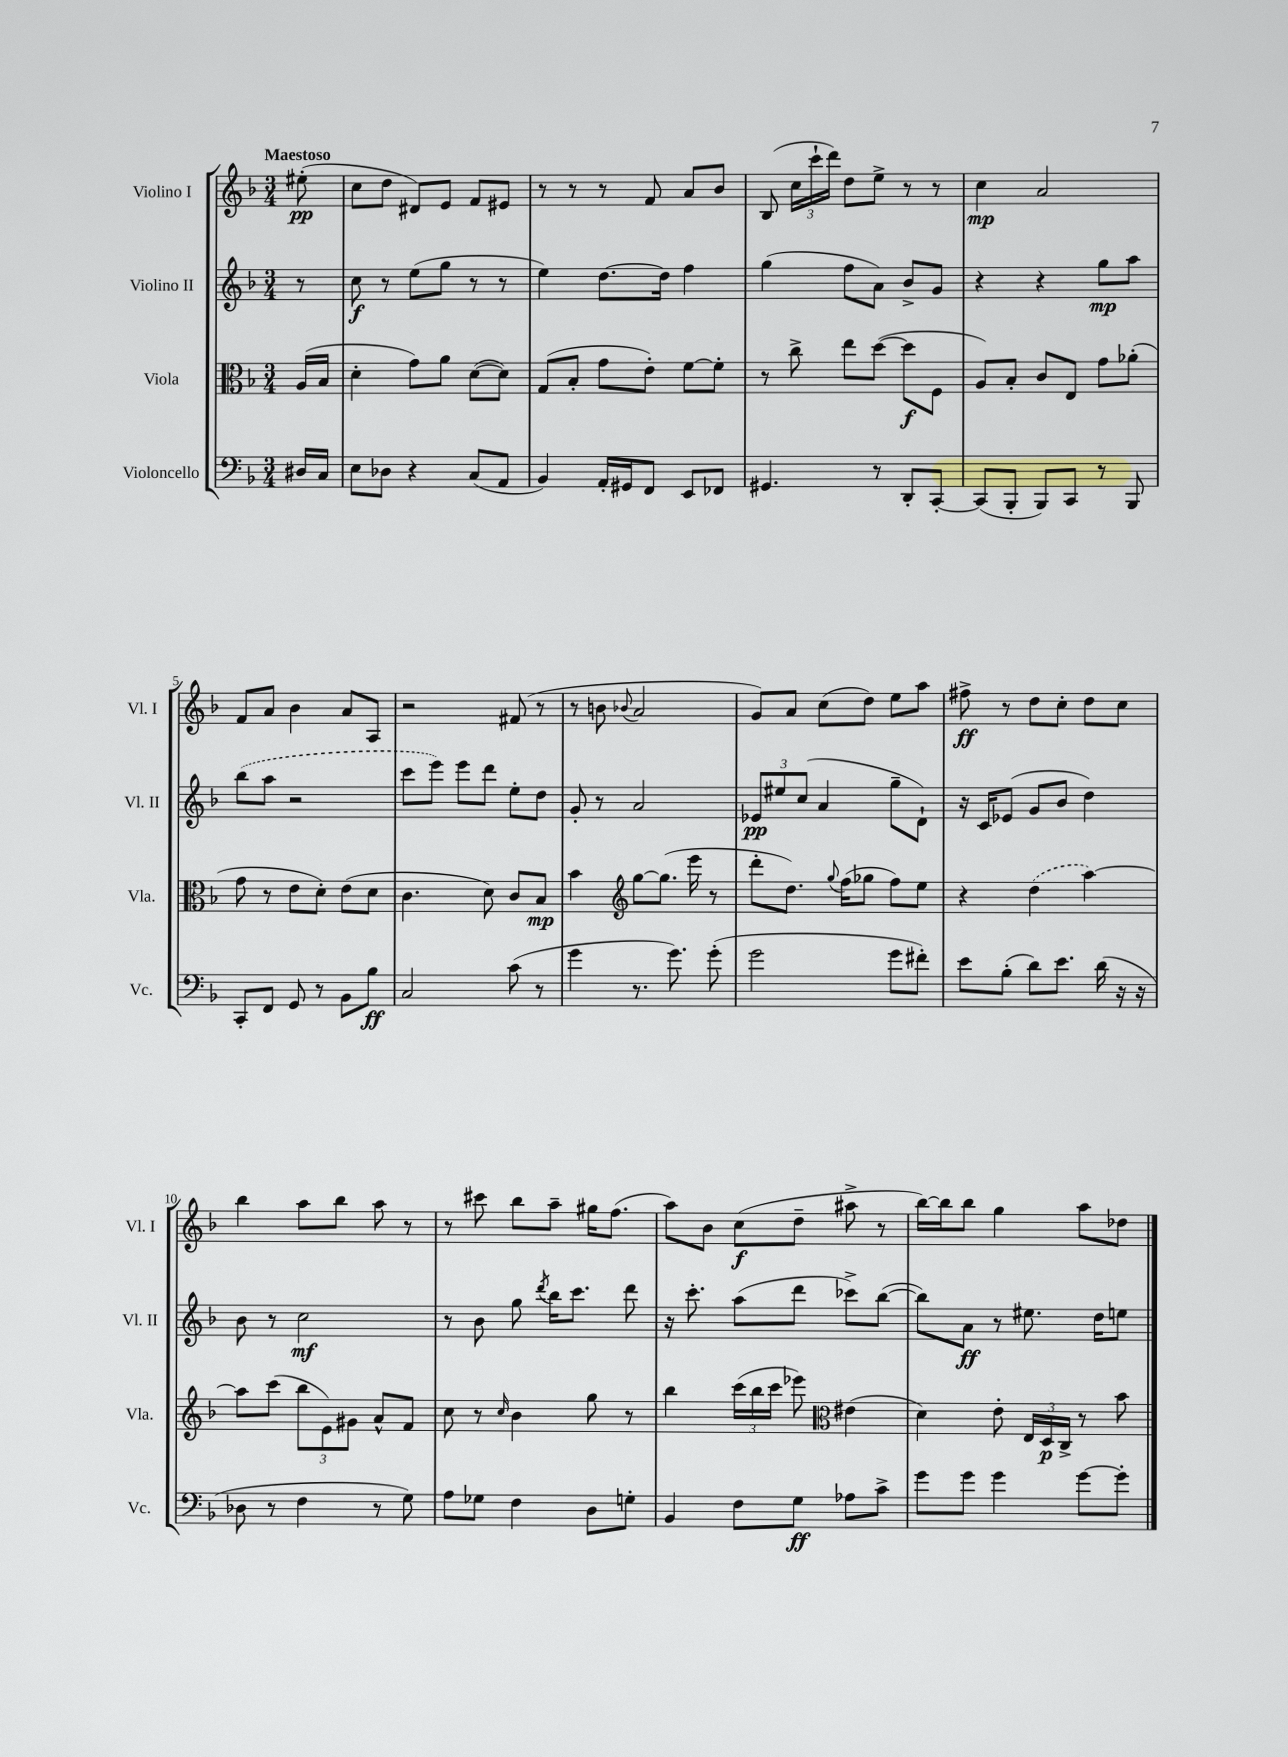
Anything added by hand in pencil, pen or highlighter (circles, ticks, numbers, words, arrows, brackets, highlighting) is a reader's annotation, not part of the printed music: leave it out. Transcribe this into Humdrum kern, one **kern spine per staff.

**kern	**dynam	**kern	**dynam	**kern	**dynam	**kern	**dynam
*part4	*part4	*part3	*part3	*part2	*part2	*part1	*part1
*staff4	*staff4	*staff3	*staff3	*staff2	*staff2	*staff1	*staff1
*I"Violoncello	*	*I"Viola	*	*I"Violino II	*	*I"Violino I	*
*I'Vc.	*	*I'Vla.	*	*I'Vl. II	*	*I'Vl. I	*
*clefF4	*	*clefC3	*	*clefG2	*	*clefG2	*
*k[b-]	*	*k[b-]	*	*k[b-]	*	*k[b-]	*
*M3/4	*	*M3/4	*	*M3/4	*	*M3/4	*
=	=	=	=	=	=	=	=
!	!	!	!	!	!	!LO:TX:a:B:t=Maestoso	!
16D#X/LL	.	(16A/LL	.	8r	.	(8ee#X'\	pp
16C/JJ	.	16B-/JJ	.	.	.	.	.
=1	=1	=1	=1	=1	=1	=1	=1
8E\L	.	4d'\	.	8cc\	f	8cc\L	.
8D-X\J	.	.	.	8r	.	8dd\J	.
4r	.	8g\L)	.	(8ee\L	.	8d#X/L)	.
.	.	8a\J	.	8gg\J	.	8e/J	.
(8C/L	.	([8d\L	.	8r	.	8f/L	.
8AA/J	.	8d\J])	.	8r	.	8e#X/J	.
=2	=2	=2	=2	=2	=2	=2	=2
4BB-/)	.	(8G/L	.	4ee\)	.	8r	.
.	.	8B-'/J	.	.	.	8r	.
16AA'/LL	.	8g\L	.	[8.dd\L	.	8r	.
16GG#X/J	.	.	.	.	.	.	.
8FF/J	.	8e'\J)	.	.	.	8f/	.
.	.	.	.	16dd\Jk]	.	.	.
8EE/L	.	[8f\L	.	4ff\	.	8a/L	.
8FF-X/J	.	8f'\J]	.	.	.	8b-/J	.
=3	=3	=3	=3	=3	=3	=3	=3
4.GG#X/	.	8r	.	(4gg\	.	(8B-/	.
.	.	8cc^\	.	.	.	24cc\LL	.
.	.	.	.	.	.	24ccc`\	.
.	.	.	.	.	.	24ddd\JJ)	.
.	.	8ee\L	.	8ff\L	.	8dd\L	.
8r	.	([8dd\J	.	8a\J)	.	8ee^\J	.
8DD'/L	.	8dd\L]	f	8b-^/L	.	8r	.
[8CC'/J	.	8F\J	.	8g/J	.	8r	.
=4	=4	=4	=4	=4	=4	=4	=4
(8CC/L]	.	8A/L)	.	4r	.	4cc\	mp
8BBB-'/J	.	8B-'/J	.	.	.	.	.
8BBB-/L)	.	8c/L	.	4r	.	2a/	.
8CC/J	.	8E/J	.	.	.	.	.
8r	.	8g\L	.	8gg\L	mp	.	.
8BBB-/	.	(8a-X'\J	.	8aa\J	.	.	.
!!LO:LB:g=z
=5	=5	=5	=5	=5	=5	=5	=5
8CC'/L	.	8g\	.	(8bb-\L	.	8f/L	.
8FF/J	.	8r	.	8aa\J	.	8a/J	.
8GG/	.	8e\L	.	2r	.	4b-\	.
8r	.	8d'\J)	.	.	.	.	.
8BB-\L	.	(8e\L	.	.	.	8a/L	.
8B-\J	ff	8d\J	.	.	.	8A/J	.
=6	=6	=6	=6	=6	=6	=6	=6
2C/	.	4.c\	.	8ccc\L	.	2r	.
.	.	.	.	8eee\J)	.	.	.
.	.	.	.	8eee\L	.	.	.
.	.	8d\)	.	8ddd\J	.	.	.
(8c\	.	8c/L	.	8ee'\L	.	(8f#X/	.
8r	.	8B-/J	mp	8dd\J	.	8r	.
=7	=7	=7	=7	=7	=7	=7	=7
4g\	.	4b-\	.	8g'/	.	8r	.
.	.	.	.	8r	.	8bn\	.
*	*	*clefG2	*	*	*	*	*
.	.	.	.	.	.	8qqb-X/	.
8.r	.	[8gg\L	.	2a/	.	2a/	.
.	.	(8.gg\J]	.	.	.	.	.
8.g\)	.	.	.	.	.	.	.
.	.	16eee\	.	.	.	.	.
(8g'\	.	8r	.	.	.	.	.
=8	=8	=8	=8	=8	=8	=8	=8
2g\	.	8ddd'\L	.	12e-X/L	pp	8g/L)	.
.	.	.	.	12ee#X/	.	.	.
.	.	8.dd\J)	.	.	.	8a/J	.
.	.	.	.	(12cc/J	.	.	.
.	.	.	.	4a/	.	(8cc\L	.
.	.	8qqgg/	.	.	.	.	.
.	.	(16ff\KL	.	.	.	.	.
.	.	8gg-X\J	.	.	.	8dd\J)	.
8g\L	.	8ff\L)	.	8gg~\L	.	8ee\L	.
8f#X'\J)	.	8ee\J	.	8d`\J)	.	8aa\J	.
=9	=9	=9	=9	=9	=9	=9	=9
8e\L	.	4r	.	16r	.	8ff#X^\	ff
.	.	.	.	16c/KL	.	.	.
(8B-'\J	.	.	.	(8e-X/J	.	8r	.
8d\L)	.	(4dd\	.	8g/L	.	8dd\L	.
8.e\J	.	.	.	8b-/J	.	8cc'\J	.
.	.	[4aa\)	.	4dd\)	.	8dd\L	.
(16d\	.	.	.	.	.	.	.
16r	.	.	.	.	.	8cc\J	.
16r	.	.	.	.	.	.	.
!!LO:LB:g=z
=10	=10	=10	=10	=10	=10	=10	=10
8D-X\	.	8aa\L]	.	8b-\	.	4bb-\	.
8r	.	(8ccc\J	.	8r	.	.	.
4F\	.	12bb-\L	.	2cc\	mf	8aa\L	.
.	.	12e\)	.	.	.	.	.
.	.	.	.	.	.	8bb-\J	.
.	.	12g#X\J	.	.	.	.	.
8r	.	8a^^/L	.	.	.	8aa\	.
8G\)	.	8f/J	.	.	.	8r	.
=11	=11	=11	=11	=11	=11	=11	=11
8A\L	.	8cc\	.	8r	.	8r	.
8G-X\J	.	8r	.	8b-\	.	8ccc#X\	.
.	.	16qqcc/	.	.	.	.	.
4F\	.	4b-\	.	8gg\	.	8bb-\L	.
.	.	.	.	8qddd/	.	.	.
.	.	.	.	16bb-\KL	.	8aa~\J	.
.	.	.	.	8.ccc\J	.	.	.
8D\L	.	8gg\	.	.	.	16gg#X\KL	.
.	.	.	.	.	.	(8.ff\J	.
8Gn'\J	.	8r	.	8ddd\	.	.	.
=12	=12	=12	=12	=12	=12	=12	=12
4BB-/	.	4bb-\	.	16r	.	8aa\L)	.
.	.	.	.	8.ccc'\	.	.	.
.	.	.	.	.	.	8b-\J	.
8F\L	.	(24ccc\LL	.	(8aa\L	.	(8cc\L	f
.	.	24bb-\	.	.	.	.	.
.	.	24ccc\JJ	.	.	.	.	.
8G\J	ff	8eee-X\)	.	8ddd\J	.	8dd~\J	.
*	*	*clefC3	*	*	*	*	*
8A-X\L	.	(4e#X\	.	8ccc-X^\L)	.	8aa#X^\	.
8c^\J	.	.	.	([8bb-\J	.	8r	.
=13	=13	=13	=13	=13	=13	=13	=13
8g\L	.	4d\)	.	8bb-\L])	.	[16bb-\LL)	.
.	.	.	.	.	.	16bb-\J]	.
8g\J	.	.	.	8a\J	ff	8bb-\J	.
4g\	.	8e'\	.	8r	.	4gg\	.
.	.	24E/LL	.	8.ee#X\	.	.	.
.	.	24D/	p	.	.	.	.
.	.	24C^/JJ	.	.	.	.	.
[8g\L	.	8r	.	.	.	8aa\L	.
.	.	.	.	16dd\KL	.	.	.
8g'\J]	.	8b-\	.	8een\J	.	8dd-X\J	.
==	==	==	==	==	==	==	==
*-	*-	*-	*-	*-	*-	*-	*-
